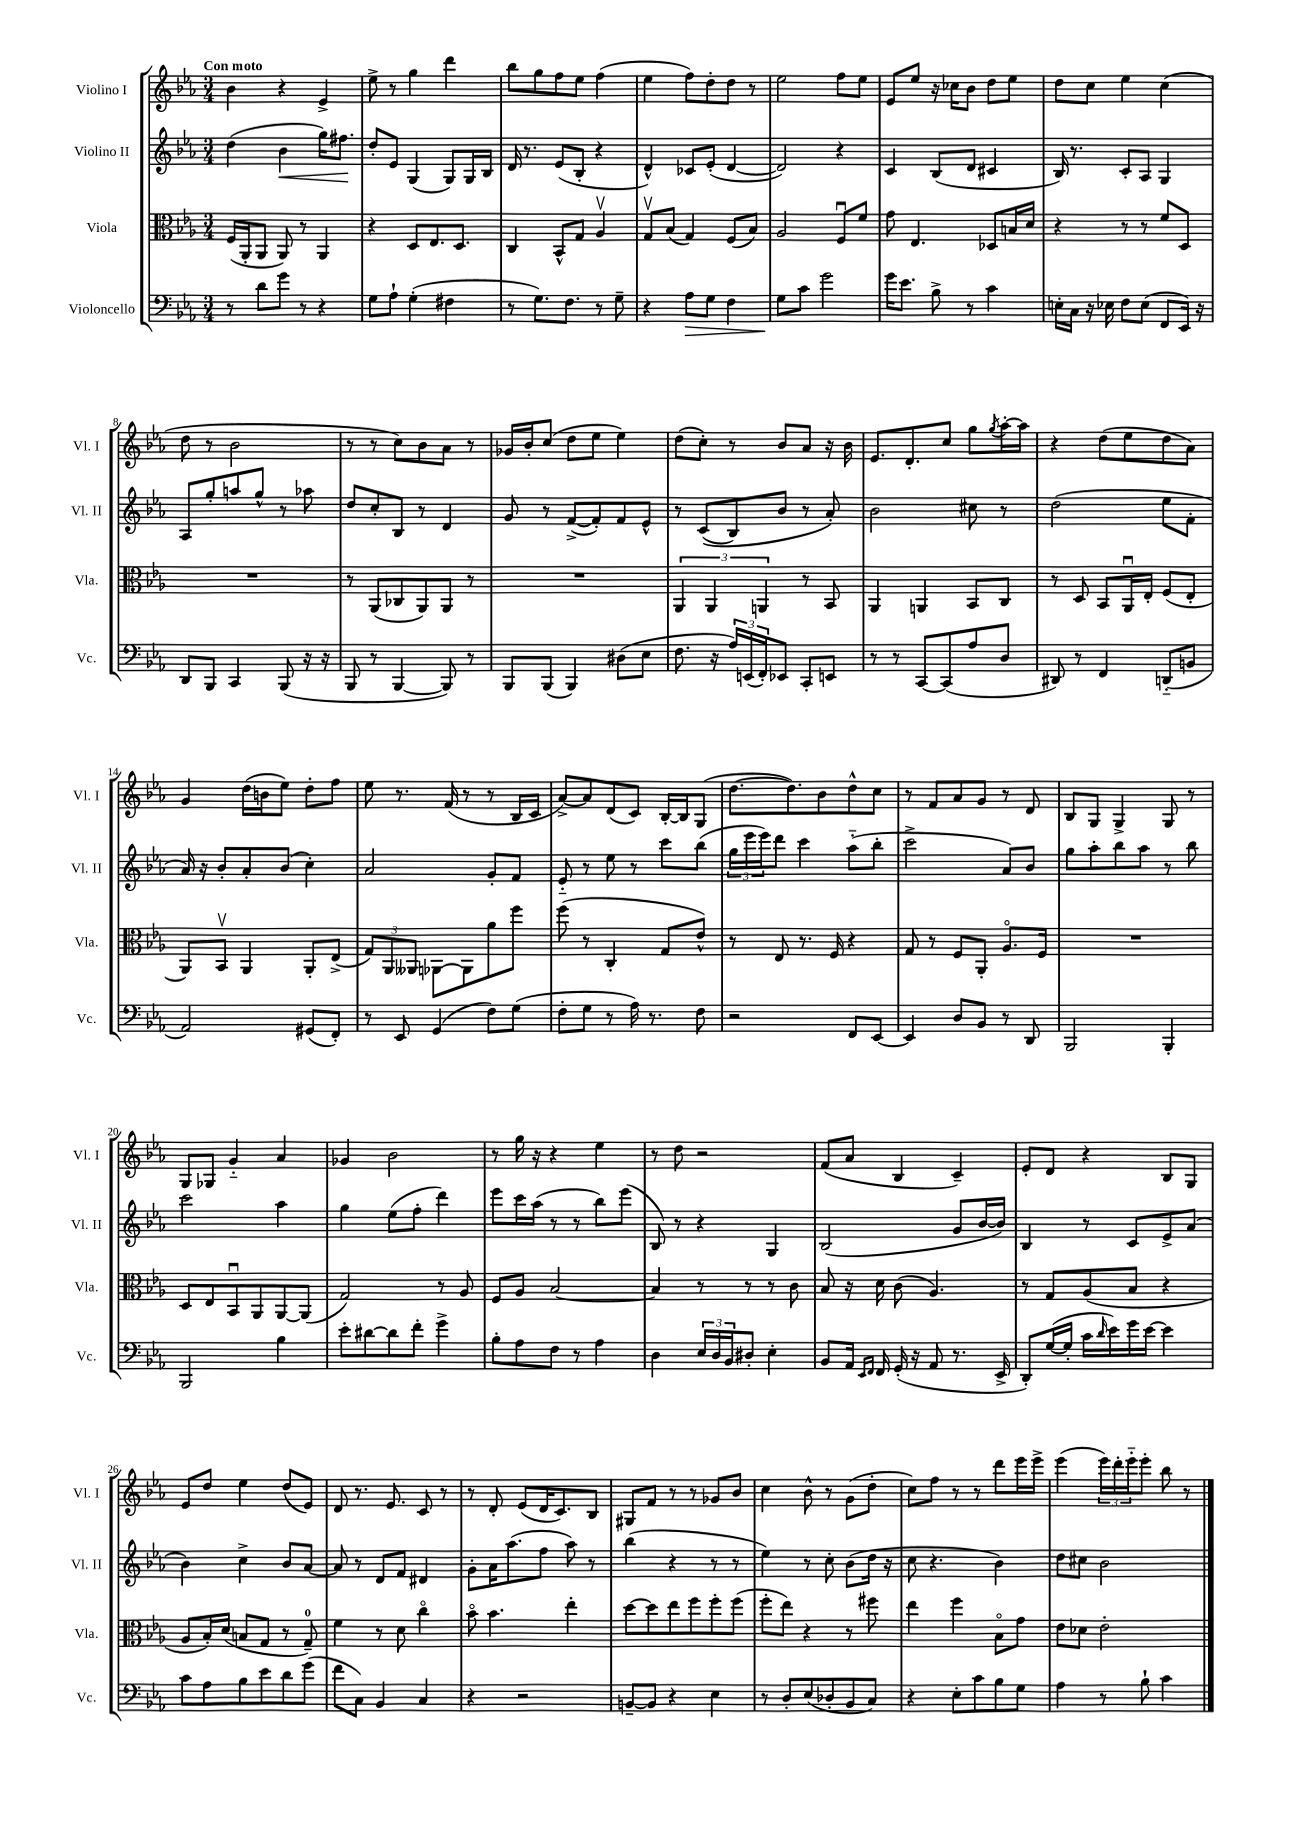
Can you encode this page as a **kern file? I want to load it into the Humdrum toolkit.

**kern	**dynam	**kern	**kern	**dynam	**kern
*part4	*part4	*part3	*part2	*part2	*part1
*staff4	*staff4	*staff3	*staff2	*staff2	*staff1
*I"Violoncello	*	*I"Viola	*I"Violino II	*	*I"Violino I
*I'Vc.	*	*I'Vla.	*I'Vl. II	*	*I'Vl. I
*clefF4	*	*clefC3	*clefG2	*	*clefG2
*k[b-e-a-]	*	*k[b-e-a-]	*k[b-e-a-]	*	*k[b-e-a-]
*M3/4	*	*M3/4	*M3/4	*	*M3/4
=1	=1	=1	=1	=1	=1
!	!	!	!	!	!LO:TX:a:B:t=Con moto
8r	.	(16F/LL	(4dd\	.	4b-\
.	.	16AA-'/J	.	.	.
8d\L	.	8AA-/J	.	.	.
!	!	!	!	!LO:HP:b	!
8g\J	.	8AA-/)	4b-\	<	4r
8r	.	8r	.	.	.
4r	.	4AA-/	16gg\KL)	.	4e-^/
.	.	.	8.ff#X\J	.	.
.	.	.	.	[	.
=2	=2	=2	=2	=2	=2
8G\L	.	4r	8dd'/L	.	8ee-^\
8A-`\J	.	.	8e-/J	.	8r
(4G'\	.	8D/L	(4G/	.	4gg\
.	.	8.E-/	.	.	.
4F#X\	.	.	8G/L)	.	4ddd\
.	.	8.D/J	.	.	.
.	.	.	16G/L	.	.
.	.	.	16B-/JJ	.	.
=3	=3	=3	=3	=3	=3
8r	.	4C/	16d/	.	8bb-\L
.	.	.	8.r	.	.
8.G\L)	.	.	.	.	8gg\
.	.	8BB-^^/L	(8e-/L	.	8ff\
8.F\J	.	.	.	.	.
.	.	8G/J	8B-'/J	.	8ee-\J
8r	.	4A-v/	4r	.	(4ff\
8G~\	.	.	.	.	.
=4	=4	=4	=4	=4	=4
4r	.	8Gv/L	4d^^/)	.	4ee-\
.	.	(8B-/J	.	.	.
!	!LO:HP:b	!	!	!	!
8A-\L	>	4G/)	8c-X/L	.	8ff\L)
8G\J	.	.	(8e-'/J	.	8dd'\
4F\	.	(8F/L	[4d/	.	8dd\J
.	.	8B-/J)	.	.	8r
=5	=5	=5	=5	=5	=5
8G\L	.	2A-/	2d/])	.	2ee-\
8c\J	]	.	.	.	.
2g\	.	.	.	.	.
.	.	8Fu/L	4r	.	8ff\L
.	.	8f/J	.	.	8ee-\J
=6	=6	=6	=6	=6	=6
16g\KL	.	8g\	4c/	.	8e-/L
8.e-\J	.	.	.	.	.
.	.	4.E-/	.	.	8ee-/J
8B-^\	.	.	(8B-/L	.	16r
.	.	.	.	.	16cc-X\KL
8r	.	.	8d/J	.	8b-\J
4c\	.	8D-X/L	4c#X/	.	8dd\L
.	.	16Bn/L	.	.	8ee-\J
.	.	16d/JJ	.	.	.
=7	=7	=7	=7	=7	=7
16En'\LL	.	4r	16B-/)	.	8dd\L
16C\JJ	.	.	8.r	.	.
16r	.	.	.	.	8cc\J
16E-X\	.	.	.	.	.
8F\L	.	8r	8c'/L	.	4ee-\
(8E-\J	.	8r	8A-/J	.	.
8FF/L	.	8f/L	4G/	.	(4cc\
16EE-/Jk)	.	8D/J	.	.	.
16r	.	.	.	.	.
!!LO:LB:g=z
=8	=8	=8	=8	=8	=8
8DD/L	.	2.r	8A-/L	.	8dd\
8BBB-/J	.	.	8gg'/	.	8r
4CC/	.	.	8aan/	.	2b-\
.	.	.	8gg^^/J	.	.
(8BBB-/	.	.	8r	.	.
16r	.	.	8aa-X\	.	.
16r	.	.	.	.	.
=9	=9	=9	=9	=9	=9
8BBB-/	.	8r	8dd/L	.	8r
8r	.	(8AA-/L	8cc'/	.	8r
[4BBB-/	.	8C-X/	8B-/J	.	8cc\L)
.	.	8AA-/)	8r	.	8b-\
8BBB-/])	.	8AA-/J	4d/	.	8a-\J
8r	.	8r	.	.	8r
=10	=10	=10	=10	=10	=10
8BBB-/L	.	2.r	8g/	.	16g-X/LL
.	.	.	.	.	16b-'/J
(8BBB-/J	.	.	8r	.	(8cc/J
4BBB-/)	.	.	([8f^/L	.	8dd\L
.	.	.	8f'/])	.	8ee-\J
(8D#X\L	.	.	8f/	.	4ee-\)
8E-\J	.	.	8e-^^/J	.	.
=11	=11	=11	=11	=11	=11
8.F\	.	6AA-/	8r	.	(8dd\L
.	.	.	((8c/L	.	8cc'\J)
.	.	6AA-/	.	.	.
16r	.	.	.	.	.
24A-/LL)	.	.	8B-/)	.	8r
(24EEn/	.	.	.	.	.
24FF'/J)	.	6AAn/	.	.	.
8EE-X/J	.	.	8b-/J	.	8b-/L
8CC'/L	.	8r	8r	.	8a-/J
8EEn/J	.	8BB-/	8a-'/)	.	16r
.	.	.	.	.	16b-\
=12	=12	=12	=12	=12	=12
8r	.	4AA-/	2b-\	.	8.e-/L
8r	.	.	.	.	.
.	.	.	.	.	8.d'/
[8CC/L	.	4AAn/	.	.	.
(8CC/]	.	.	.	.	8cc/J
8A-/	.	8BB-/L	8cc#X\	.	8gg\L
.	.	.	.	.	8qgg/
8D/J	.	8C/J	8r	.	[16aa-'\L
.	.	.	.	.	16aa-\JJ]
=13	=13	=13	=13	=13	=13
8DD#X/)	.	8r	(2dd\	.	4r
8r	.	8D/	.	.	.
4FF/	.	8BB-/L	.	.	(8dd\L
.	.	16AA-u/L	.	.	8ee-\
.	.	16E-'/JJ	.	.	.
(8DDn/L	.	(8F/L	8ee-\L	.	8dd\
8BBn/J	.	8E-'/J	8f'\J	.	8a-\J)
!!LO:LB:g=z
=14	=14	=14	=14	=14	=14
2AA-/)	.	8AA-/L)	16a-/)	.	4g/
.	.	.	16r	.	.
.	.	8BB-v/J	8b-'/L	.	.
.	.	4AA-/	8a-'/	.	(16dd\LL
.	.	.	.	.	16bn\J
.	.	.	(8b-/J	.	8ee-\J)
(8GG#X/L	.	8AA-'/L	4cc'\)	.	8dd'\L
8FF'/J)	.	(8E-^/J	.	.	8ff\J
=15	=15	=15	=15	=15	=15
8r	.	12G/L)	2a-/	.	8ee-\
.	.	12AA-/	.	.	.
8EE-/	.	.	.	.	8.r
.	.	12AA--X/J	.	.	.
(4GG/	.	[8AA-X\L	.	.	.
.	.	.	.	.	(16f/
.	.	8AA-\]	.	.	8r
8F\L)	.	8a-\	8g'/L	.	8r
(8G\J	.	8ff\J	8f/J	.	16B-/LL
.	.	.	.	.	16c/JJ
=16	=16	=16	=16	=16	=16
8F'\L	.	(8ff\	8e-/	.	[8a-^/L)
8G\J	.	8r	8r	.	8a-/]
8r	.	4C'/	8ee-\	.	(8d/
16A-\)	.	.	8r	.	8c/J)
8.r	.	.	.	.	.
.	.	8G/L	8ccc\L	.	[16B-'/LL
.	.	.	.	.	16B-/J]
8F\	.	8e-^^/J)	(8bb-\J	.	(8G/J
=17	=17	=17	=17	=17	=17
2r	.	8r	24gg\LL	.	[8.dd\L
.	.	.	24eee-\	.	.
.	.	.	24eee-\J)	.	.
.	.	8E-/	8ddd\J	.	.
.	.	.	.	.	8.dd\])
.	.	8.r	4ccc\	.	.
.	.	.	.	.	8b-\
.	.	16F/	.	.	.
8FF/L	.	4r	(8aa-\L	.	8dd^^\
[8EE-/J	.	.	8bb-'\J	.	8cc\J
=18	=18	=18	=18	=18	=18
4EE-/]	.	8G/	2ccc^\	.	8r
.	.	8r	.	.	8f/L
8D/L	.	8F/L	.	.	8a-/
8BB-/J	.	8AA-'/J	.	.	8g/J
8r	.	8.A-/L	8a-/L)	.	8r
8DD/	.	.	8b-/J	.	8d/
.	.	16F/Jk	.	.	.
=19	=19	=19	=19	=19	=19
2BBB-/	.	2.r	8gg\L	.	8B-/L
.	.	.	8aa-'\	.	8G/J
.	.	.	8bb-\	.	4G^/
.	.	.	8aa-\J	.	.
4BBB-'/	.	.	8r	.	8G/
.	.	.	8bb-\	.	8r
!!LO:LB:g=z
=20	=20	=20	=20	=20	=20
2BBB-/	.	8D/L	2ccc\	.	8G/L
.	.	8E-/	.	.	8G-X/J
.	.	8BB-u/	.	.	4g/
.	.	8AA-/	.	.	.
4B-\	.	[8AA-/	4aa-\	.	4a-/
.	.	(8AA-/J]	.	.	.
=21	=21	=21	=21	=21	=21
8e-'\L	.	2G/)	4gg\	.	4g-X/
[8d#X\	.	.	.	.	.
8d#\]	.	.	(8ee-\L	.	2b-\
8f'\J	.	.	8ff'\J	.	.
4g^\	.	8r	4ddd\)	.	.
.	.	8A-/	.	.	.
=22	=22	=22	=22	=22	=22
8B-'\L	.	8F/L	8eee-\L	.	8r
8A-\	.	8A-/J	16ccc\L	.	16gg\
.	.	.	(16aa-\JJ	.	16r
8F\J	.	[2B-/	8r	.	4r
8r	.	.	8r	.	.
4A-\	.	.	8bb-\L)	.	4ee-\
.	.	.	(8eee-\J	.	.
=23	=23	=23	=23	=23	=23
4D\	.	4B-/]	8B-/)	.	8r
.	.	.	8r	.	8dd\
24E-/LL	.	8r	4r	.	2r
24D/	.	.	.	.	.
24BB-/J	.	.	.	.	.
8D#X'/J	.	8r	.	.	.
4E-'\	.	8r	4G/	.	.
.	.	8c\	.	.	.
=24	=24	=24	=24	=24	=24
8BB-/L	.	8B-/	(2B-/	.	(8f/L
16AA-/Jk	.	16r	.	.	8a-/J
16qqEE-/LL	.	.	.	.	.
16qqFF/JJ	.	.	.	.	.
16FF/	.	16d\	.	.	.
(16GG'/	.	(8c\	.	.	4B-/
16r	.	.	.	.	.
8AA-/	.	4.A-/)	.	.	.
8.r	.	.	8g/L	.	4c~/)
.	.	.	[16b-/L	.	.
16EE-^/	.	.	16b-/JJ])	.	.
=25	=25	=25	=25	=25	=25
8DD'/L)	.	8r	4B-/	.	8e-'/L
([16G/L	.	8G/L	.	.	8d/J
16G'/JJ]	.	.	.	.	.
16c\LL	.	(8A-/	8r	.	4r
16qqd/	.	.	.	.	.
16e-\)	.	.	.	.	.
16g\	.	8B-/J	8c/L	.	.
[16e-\JJ	.	.	.	.	.
4e-\]	.	4r	8e-^/	.	8B-/L
.	.	.	(8a-/J	.	8G/J
!!LO:LB:g=z
=26	=26	=26	=26	=26	=26
8c\L	.	8A-/L	4b-\)	.	8e-/L
8A-\	.	16B-'/L)	.	.	8dd/J
.	.	(16d/JJ	.	.	.
8B-\	.	8Bn/L	4cc^\	.	4ee-\
8e-\	.	8G/J	.	.	.
8d\	.	8r	8b-/L	.	(8dd/L
(8g\J	.	8G~/)	[8a-/J	.	8e-/J)
=27	=27	=27	=27	=27	=27
8f\L	.	4f\	8a-/]	.	8d/
8C\J)	.	.	8r	.	8.r
4BB-/	.	8r	8d/L	.	.
.	.	.	.	.	8.e-/
.	.	8d\	8f/J	.	.
4C/	.	4cc\	4d#X/	.	8c/
.	.	.	.	.	8r
=28	=28	=28	=28	=28	=28
4r	.	8b-\	8g'\L	.	8r
.	.	4.b-\	16a-\K	.	8d'/
.	.	.	(8.aa-\	.	.
2r	.	.	.	.	(8e-/L
.	.	.	8ff\J	.	16d/K
.	.	.	.	.	8.c/)
.	.	4ee-'\	8aa-\)	.	.
.	.	.	8r	.	8B-/J
=29	=29	=29	=29	=29	=29
[8BBn~/L	.	[8dd\L	(4bb-\	.	8G#X/L
8BB/J]	.	8dd\]	.	.	8f/J
4r	.	8ee-\	4r	.	8r
.	.	8ff\	.	.	8r
4E-\	.	8ff'\	8r	.	8g-X/L
.	.	(8ff\J	8r	.	8b-/J
=30	=30	=30	=30	=30	=30
8r	.	8ff'\L	4ee-\)	.	4cc\
8D'/L	.	8ee-\J)	.	.	.
(8E-/	.	4r	8r	.	8b-^^\
8D-X'/	.	.	8cc'\	.	8r
8BB-/	.	8r	(8b-\L	.	(8g\L
8C/J)	.	8ff#X\	16dd\Jk	.	8dd'\J
.	.	.	16r	.	.
=31	=31	=31	=31	=31	=31
4r	.	4ee-\	8cc\	.	8cc\L)
.	.	.	4.r	.	8ff\J
8E-'\L	.	4ff\	.	.	8r
8c\	.	.	.	.	8r
8B-\	.	8B-\L	4b-\)	.	8ddd\L
8G\J	.	8g\J	.	.	16eee-\L
.	.	.	.	.	16eee-^\JJ
=32	=32	=32	=32	=32	=32
4A-\	.	8e-\L	8dd\L	.	(4eee-\
.	.	8d-X\J	8cc#X\J	.	.
8r	.	2e-'\	2b-\	.	24eee-\LL)
.	.	.	.	.	24ddd'\
.	.	.	.	.	24eee-\J
8B-`\	.	.	.	.	8eee-'\J
4c\	.	.	.	.	8bb-\
.	.	.	.	.	8r
==	==	==	==	==	==
*-	*-	*-	*-	*-	*-
